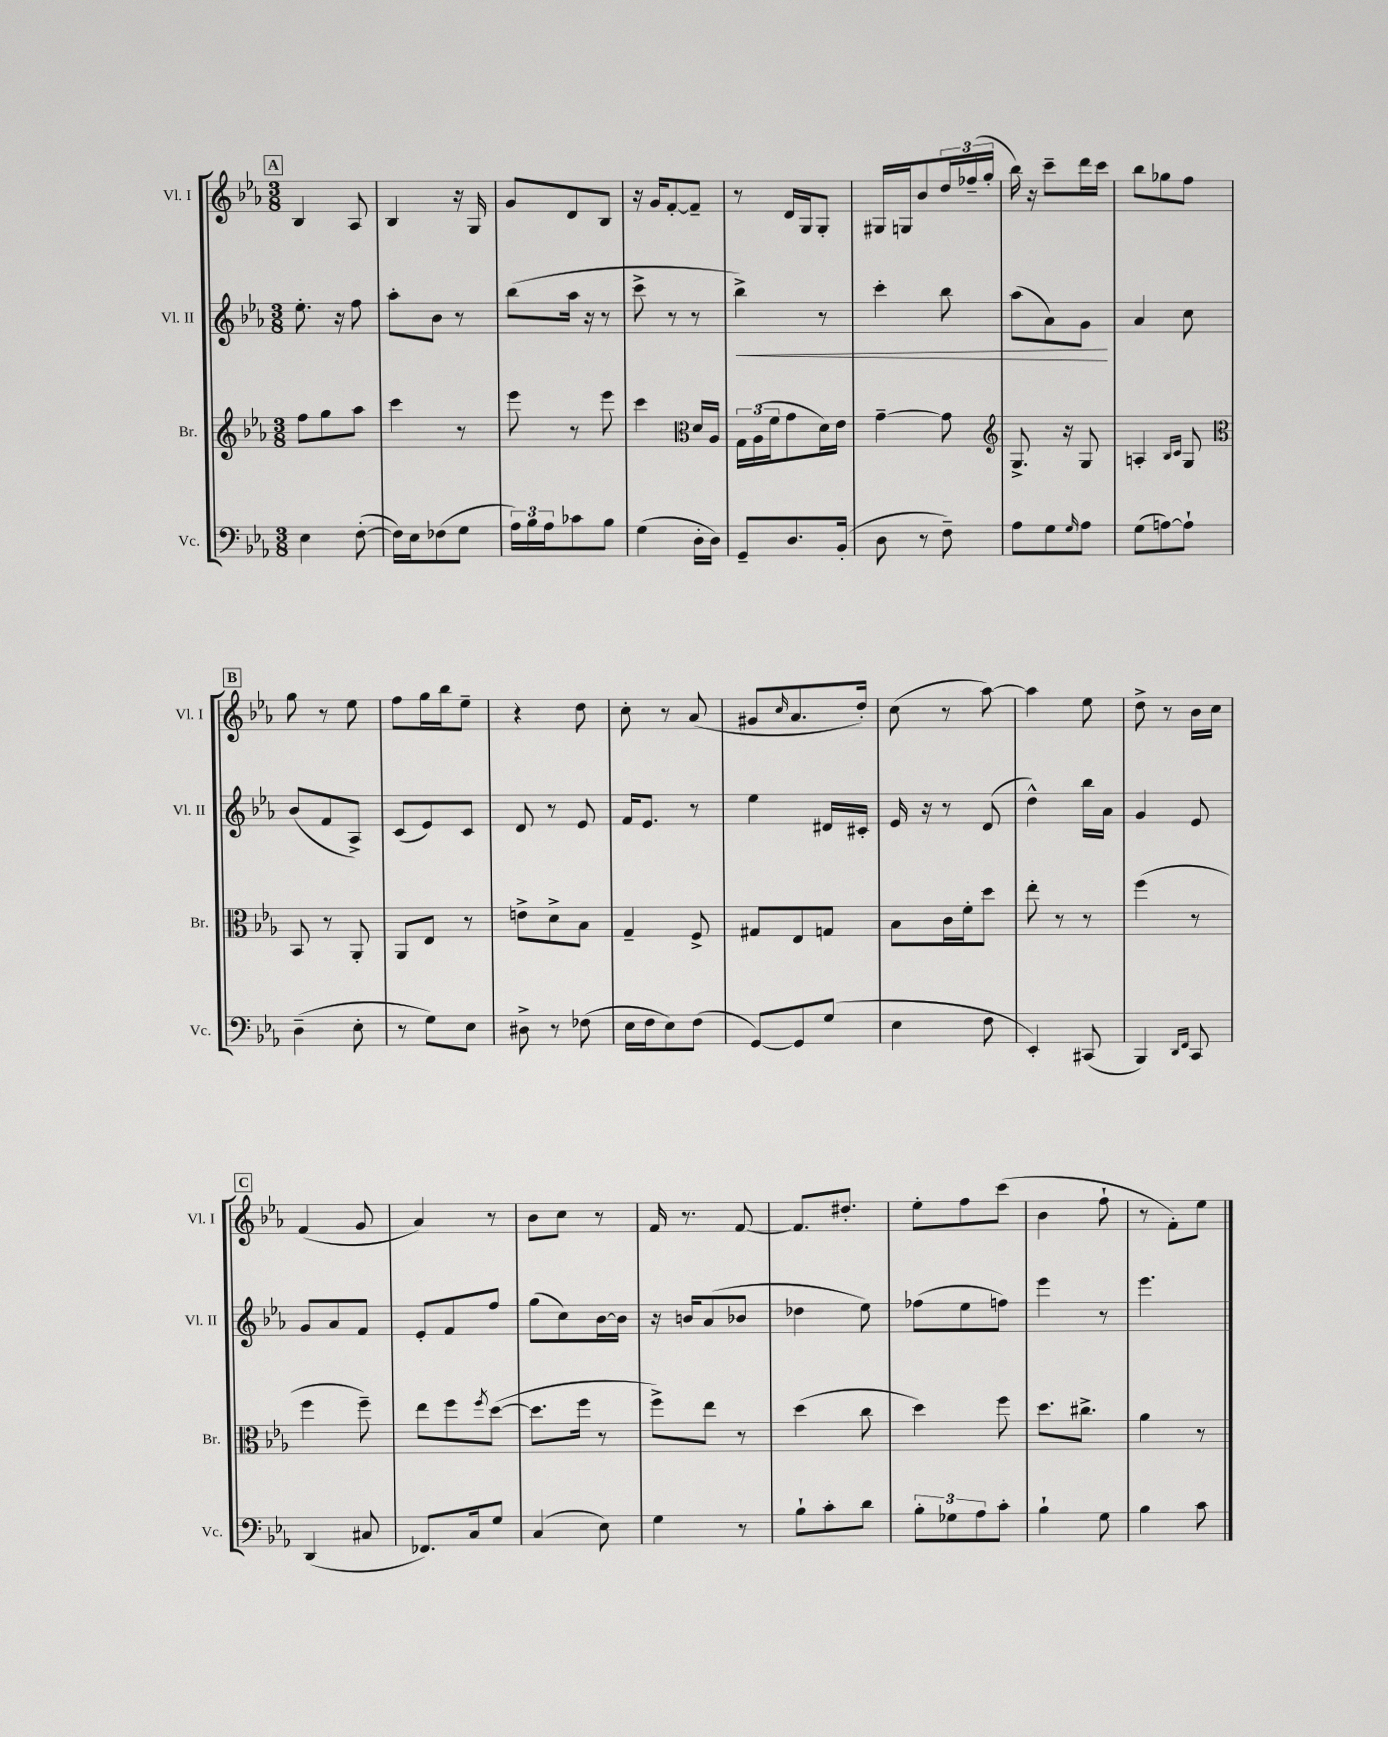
<<
\new StaffGroup <<
\new Staff = "s0" \with { instrumentName = "Vl. I" shortInstrumentName = "Vl. I" } {
    \clef treble \key ees \major \numericTimeSignature \time 3/8
    \mark \markup { \box "A" } bes4 aes8 |
    bes4 r16 g16 |
    g'8 d'8 bes8 |
    r16 g'16 f'8~-. f'8-- |
    r8 d'16 g16 g8-. |
    gis16 g16 bes'8 \tuplet 3/2 { d''16 fes''16--( g''16-. } |
    bes''16) r16 c'''8-- d'''16 c'''16 |
    bes''8 ges''8 f''8 |
    \mark \markup { \box "B" } g''8 r8 ees''8 |
    f''8 g''16 bes''16 ees''8-- |
    r4 d''8 |
    c''8-. r8 aes'8( |
    gis'8 \grace { c''16 } aes'8. d''16-.) |
    c''8( r8 aes''8~) |
    aes''4 ees''8 |
    d''8-> r8 bes'16 c''16 |
    \mark \markup { \box "C" } f'4( g'8 |
    aes'4) r8 |
    bes'8 c''8 r8 |
    f'16 r8. f'8~ |
    f'8. dis''8.-. |
    ees''8-. f''8 c'''8( |
    bes'4 f''8-! |
    r8 f'8-.) ees''8 \bar "|." |
}
\new Staff = "s1" \with { instrumentName = "Vl. II" shortInstrumentName = "Vl. II" } {
    \clef treble \key ees \major \numericTimeSignature \time 3/8
    \mark \markup { \box "A" } ees''8.-. r16 f''8 |
    aes''8-. bes'8 r8 |
    bes''8( aes''16 r16 r8 |
    c'''8-> r8 r8 |
    bes''4->\<) r8 |
    c'''4-. bes''8 |
    aes''8( aes'8) g'8\! |
    aes'4 c''8 |
    \mark \markup { \box "B" } bes'8( f'8 aes8->) |
    c'8( ees'8) c'8 |
    d'8 r8 ees'8 |
    f'16 ees'8. r8 |
    ees''4 dis'16 cis'16-. |
    ees'16 r16 r8 d'8( |
    d''4-^) bes''16 aes'16 |
    g'4 ees'8 |
    \mark \markup { \box "C" } g'8 aes'8 f'8 |
    ees'8-. f'8 f''8 |
    g''8( c''8) bes'16~ bes'16 |
    r16 b'16 aes'8( bes'8 |
    des''4 ees''8) |
    fes''8( ees''8 f''8) |
    ees'''4 r8 |
    ees'''4. \bar "|." |
}
\new Staff = "s2" \with { instrumentName = "Br." shortInstrumentName = "Br." } {
    \clef treble \key ees \major \numericTimeSignature \time 3/8
    \mark \markup { \box "A" } f''8 g''8 aes''8 |
    c'''4 r8 |
    ees'''8 r8 ees'''8 |
    c'''4 \clef alto d'16 aes16 |
    \tuplet 3/2 { g16 aes16( f'16 } g'8 d'16) ees'16 |
    g'4~-- g'8 |
    \clef treble g8.-> r16 g8 |
    a4-. \grace { bes16 c'16 } g8 |
    \mark \markup { \box "B" } \clef alto bes,8 r8 aes,8-. |
    aes,8 ees8 r8 |
    e'8-> d'8-> bes8 |
    g4-- f8-> |
    gis8 ees8 g8 |
    bes8 c'16 f'16-. d''8 |
    ees''8-. r8 r8 |
    f''4( r8 |
    \mark \markup { \box "C" } f''4 f''8--) |
    ees''8 f''8 \acciaccatura { f''8 } d''8~( |
    d''8. f''16 r8 |
    f''8->) ees''8 r8 |
    d''4( c''8 |
    d''4) f''8 |
    d''8. cis''8.-> |
    aes'4 r8 \bar "|." |
}
\new Staff = "s3" \with { instrumentName = "Vc." shortInstrumentName = "Vc." } {
    \clef bass \key ees \major \numericTimeSignature \time 3/8
    \mark \markup { \box "A" } ees4 f8~-.( |
    f16) ees16 fes8( g8 |
    \tuplet 3/2 { aes16) bes16 aes16 } ces'8 bes8 |
    g4( d16-. d16) |
    g,8-- d8. bes,16-.( |
    d8 r8 f8--) |
    aes8 g8 \grace { g16 } aes8 |
    g8( a8~) a8-! |
    \mark \markup { \box "B" } d4--( ees8-. |
    r8 g8) ees8 |
    dis8-> r8 fes8( |
    ees16 f16 ees8) f8( |
    g,8~) g,8 g8( |
    ees4 f8 |
    ees,4-.) cis,8( |
    bes,,4) \grace { d,16 f,16 } c,8 |
    \mark \markup { \box "C" } d,4( cis8 |
    fes,8.) c16 g8 |
    c4( ees8) |
    g4 r8 |
    bes8-! c'8-. d'8 |
    \tuplet 3/2 { bes8-. ges8 aes8 } c'8-. |
    bes4-! g8 |
    bes4 c'8 \bar "|." |
}
>>
>>
